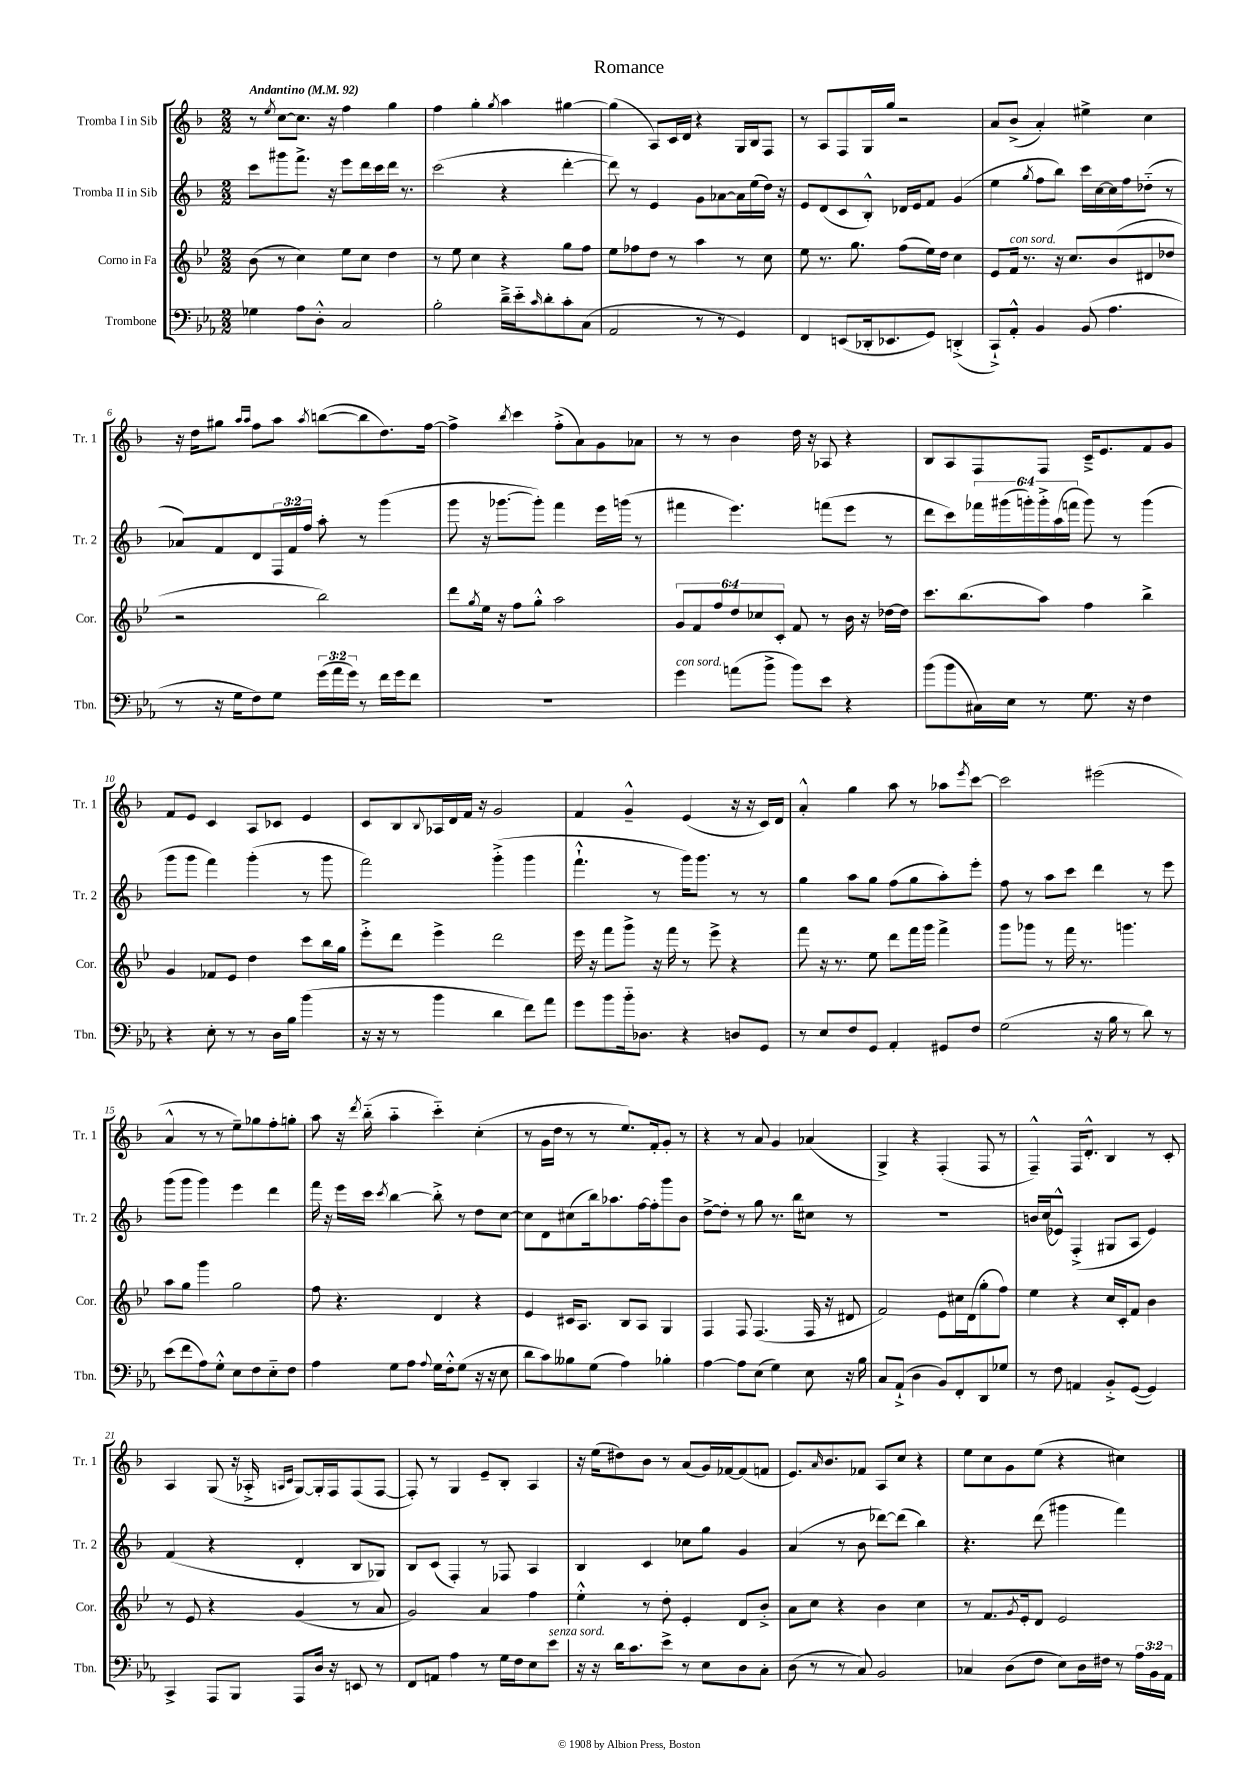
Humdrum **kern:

**kern	**kern	**kern	**kern
*staff4	*staff3	*staff2	*staff1
*clefF4	*clefG2	*clefG2	*clefG2
*k[b-e-a-]	*k[b-e-]	*k[b-]	*k[b-]
*M2/2	*M2/2	*M2/2	*M2/2
*MM92	*MM92	*MM92	*MM92
4G-	(8b-	8ccc	8r
.	.	.	8qee
.	8r	8ggg#	[8cc
8A-	4cc)	8.fff^	8.cc]
8D'^^	.	.	.
.	.	16r	16r
2C	8ee-	8eee	4ff
.	8cc	16ddd	.
.	.	16ccc	.
.	4dd	16ddd	4gg
.	.	8.r	.
=	=	=	=
2B-'	8r	(2ccc	4ff
.	8ee-	.	.
.	4cc	.	4gg'
.	.	.	8qgg
16d~^	4r	4r	4aa
16e-'~	.	.	.
16qqc	.	.	.
8d'	.	.	.
8c'	8gg	[4ddd'	[4gg#
(8C	8ff	.	.
=	=	=	=
2AA-	8ee-	8ddd])	(4gg#]
.	8ff-	8r	.
.	8dd	4e	8A)
.	8r	.	16c
.	.	.	16d
8r	4aa	8g	4r
8r	.	[8a-	.
4GG)	8r	16a-]	16G
.	.	(16ee	16B-
.	8cc	16dd)	8F
.	.	16r	.
=	=	=	=
4FF	8ee-	8e	8r
.	8.r	(8d	8A
(8EE	.	8c	8F
.	8.gg	.	.
16DD-'	.	8B-'^^)	16G
8.EE-	.	.	16gg
.	(8ff	16d-	2r
.	.	16e	.
8GG)	16ee-)	8f	.
.	16dd	.	.
(4DD'^	4cc	(4g	.
=	=	=	=
8CC`^)	8e-	4ee	8a
8AA-'^^	16f	.	(8b-^
.	8.r	.	.
.	.	8qgg	.
4BB-	.	8ff	4a')
.	16r	8bb-)	.
.	8.cc	.	.
(8BB-	.	16ccc	4ee#^
.	.	[16cc	.
4.A-	(8b-	16cc]	.
.	.	16ff	.
.	8d#	(8dd-'~	4cc
.	8dd-	8r	.
=	=	=	=
8r	2r	8a-)	16r
.	.	.	16dd
16r	.	8f	8gg#
16G	.	.	.
.	.	.	16qqaa
.	.	.	16qqaa
8F)	.	8d	8ff
8G	.	24F	8aa
.	.	24f	.
.	.	24ff	.
.	.	.	8qaa
(24g	2bb-)	8aa'	([8bb
24a-	.	.	.
24g)	.	.	.
8r	.	8r	8bb]
16f	.	(4ggg	8.dd)
16g	.	.	.
8f	.	.	.
.	.	.	[16ff
=	=	=	=
1r	8ddd	8ggg	4ff^]
.	8qgg	.	.
.	16ee-	16r	.
.	16r	[8.ggg-	.
.	.	.	8qbb-
.	8ff	.	4ccc
.	8gg'^^	8ggg-'])	.
.	2aa	4fff	(8ff'^
.	.	.	8a)
.	.	16eee	8g
.	.	(16ggg	.
.	.	8r	8a-
=	=	=	=
4g	12g	4fff#	8r
.	12f	.	.
.	.	.	8r
.	12ff	.	.
(8a	12dd	4.eee)	4b-
.	12cc-	.	.
8b-^	.	.	.
.	12c'	.	.
8b-)	8f	.	16dd
.	.	.	16r
8e-	8r	(8fff	8A-
4r	16b-	8eee	4r
.	16r	.	.
.	[16dd-	8r	.
.	16dd-]	.	.
=	=	=	=
(8b-	8.ccc	8ddd	8B-
8b-	.	8ccc)	8A
.	(8.bb-	.	.
16C#)	.	24fff-	8F
.	.	(24ggg#	.
16E-	.	.	.
.	.	24ggg')	.
8r	8aa)	24ggg'^	8F
.	.	(24aa	.
.	.	24fff	.
8.G	4ff	8ggg)	16c~^
.	.	.	8.e
.	.	8r	.
16r	.	.	.
4F	4bb-^	(4ggg	8f
.	.	.	8g
=	=	=	=
4r	4g	8ggg	8f
.	.	8ggg	8e
8E-'	8f-	4fff)	4c
8r	8e-	.	.
8r	4dd	(4ggg'	8A
16D	.	.	8c-
16B-	.	.	.
(4b-	8ccc	8r	4e
.	16bb-	8ggg	.
.	16gg	.	.
=	=	=	=
16r	8eee-'^	2fff)	8c
16r	.	.	.
8r	8ddd	.	8B-
.	.	.	8qqB-
4b-	4eee-^	.	16A-
.	.	.	16d
.	.	.	16f
.	.	.	16r
4d	2ddd	(4ggg'^	2g
8f)	.	4ggg	.
8a-	.	.	.
=	=	=	=
8g	16eee-	4.fff`^^	4f
.	16r	.	.
8b-	8fff	.	.
16b-'~	8ggg^	.	4g~^^
8.D-	.	.	.
.	16r	8r	.
.	16fff	.	.
4r	8r	16ggg)	(4e
.	.	8.ggg	.
.	8eee-^	.	.
8D	4r	8r	16r
.	.	.	16r
8GG	.	8r	16c)
.	.	.	16d
=	=	=	=
8r	8fff	4gg	4a'^^
8E-	16r	.	.
.	8.r	.	.
8F	.	8aa	4gg
8GG	8ee-	8gg	.
4AA-'	8ddd	(8ff	8aa
.	16fff	8gg	8r
.	16ggg	.	.
8GG#	4fff^	8aa')	8aa-
.	.	.	8qeee
8F	.	8eee'	[8ccc
=	=	=	=
(2G	8ggg	8ff	2ccc]
.	8ggg-	8r	.
.	8r	8aa	.
.	16fff	8ccc	.
.	8.r	.	.
16r	.	4ddd	(2eee#
16B-	.	.	.
8r	4.ggg	.	.
8d)	.	8r	.
8r	.	8eee	.
=	=	=	=
(8e-	8aa	(8ggg	4a^^
8f	8gg	8ggg	.
8A-)	4ggg	4ggg)	8r
8G'^^	.	.	8r
8E-	2gg	4eee	8ee~)
8F	.	.	8gg-
8E-'~	.	4ddd	8ff'
8F	.	.	8gg'
=	=	=	=
4A-	8ff	16fff	8aa
.	.	16r	.
.	4.r	16eee	16r
.	.	.	8qddd
.	.	16ccc	(16bb-'~
.	.	8qccc	.
8G	.	[4bb-	4aa'~
8A-	.	.	.
8qqA-	.	.	.
16G	4d	8bb-'^]	4ccc'~)
16F'^^	.	.	.
(8G	.	8r	.
16r	4r	8dd	(4cc'
16r	.	.	.
8E-	.	[8cc	.
=	=	=	=
8d	4e-	8cc]	8r
8c)	.	8d	16g
.	.	.	16dd
8B--	16c#	(8cc#	8r
.	8.A	.	.
(8G	.	16bb-)	8r
.	.	8.aa-	.
4A-)	8B-	.	8.ee)
.	8A	[16ff	.
.	.	16ff']	16f'
4B-'	4G	8ggg	8g'
.	.	8b-	8r
=	=	=	=
[4A-	4F	[8dd^	4r
.	.	8dd']	.
8A-]	8F	8r	8r
(8E-	(4.F	8gg	8a
4G)	.	8.r	4g
.	.	16bb-	.
8E-	16F	8cc#	(4a-
.	16r	.	.
16r	8d#	8r	.
16B-	.	.	.
=	=	=	=
8C	2f)	1r	4G^)
(8AA-`^	.	.	.
4D	.	.	4r
8BB-)	8e-	.	(4F'
8FF'	16cc#	.	.
.	(16d	.	.
8DD	8gg'	.	8F
8G-	8ff)	.	8r
=	=	=	=
8r	4ee-	16b	4F~^^)
.	.	(16cc	.
8F	.	8e-^^)	.
4AA	4r	(4F'^	16F
.	.	.	8.d'^^
8BB-'^	16cc	8G#	4B-
.	16c'	.	.
([8GG	8f	8A	.
4GG])	4b-	4e-)	8r
.	.	.	8c'
=	=	=	=
4CC^	8r	(4f	4A
.	8e-	.	.
8AAA-	4r	4r	(8G
8BBB-	.	.	16r
.	.	.	16A-'^
.	.	.	16qqA
.	.	.	16qqc
8AAA-	(4g	4d'	[8G)
16D	.	.	16G']
16r	.	.	16F
8EE	8r	8B-	(8F
8r	8a	8G-)	[8F
=	=	=	=
8FF	2g)	8B-	8F'])
8AA	.	(8c	8r
4A-	.	4F')	4G
8r	4a	8r	8e~
16G	.	8F-	8B-'
16F	.	.	.
8E-	4ff	4A	4A
8e-	.	.	.
=	=	=	=
16r	4ee-'^^	4B-	16r
16r	.	.	(16ee
16d	.	.	8dd#)
8.c	.	.	.
.	8r	4c	8b-
8e-^	8dd'	.	8r
8r	4e-'	8cc-	(8a
8E-	.	8gg	16g)
.	.	.	[16f-
8D	8d	4g	(8f-]
8C'	8b-'^	.	8f
=	=	=	=
(8D	8a	(4a	8.e)
8r	8cc	.	.
.	.	.	16qqa
.	.	.	8.b-
8r	4r	8r	.
8C)	.	8b-	8f-
2BB-	4b-	[8ddd-)	8A
.	.	(8ddd-]	8cc
.	4cc	4bb-)	4r
=	=	=	=
4C-	8r	4.r	8ee
.	8.f	.	8cc
(8D	.	.	8g
.	8qg	.	.
.	16e-'	.	.
8F	8d	(8ddd	(8ee
8E-)	2e-	4ggg#	4r
16D	.	.	.
16F#	.	.	.
8r	.	4fff)	4cc#)
24A-	.	.	.
24BB-	.	.	.
24AA-	.	.	.
==	==	==	==
*-	*-	*-	*-
